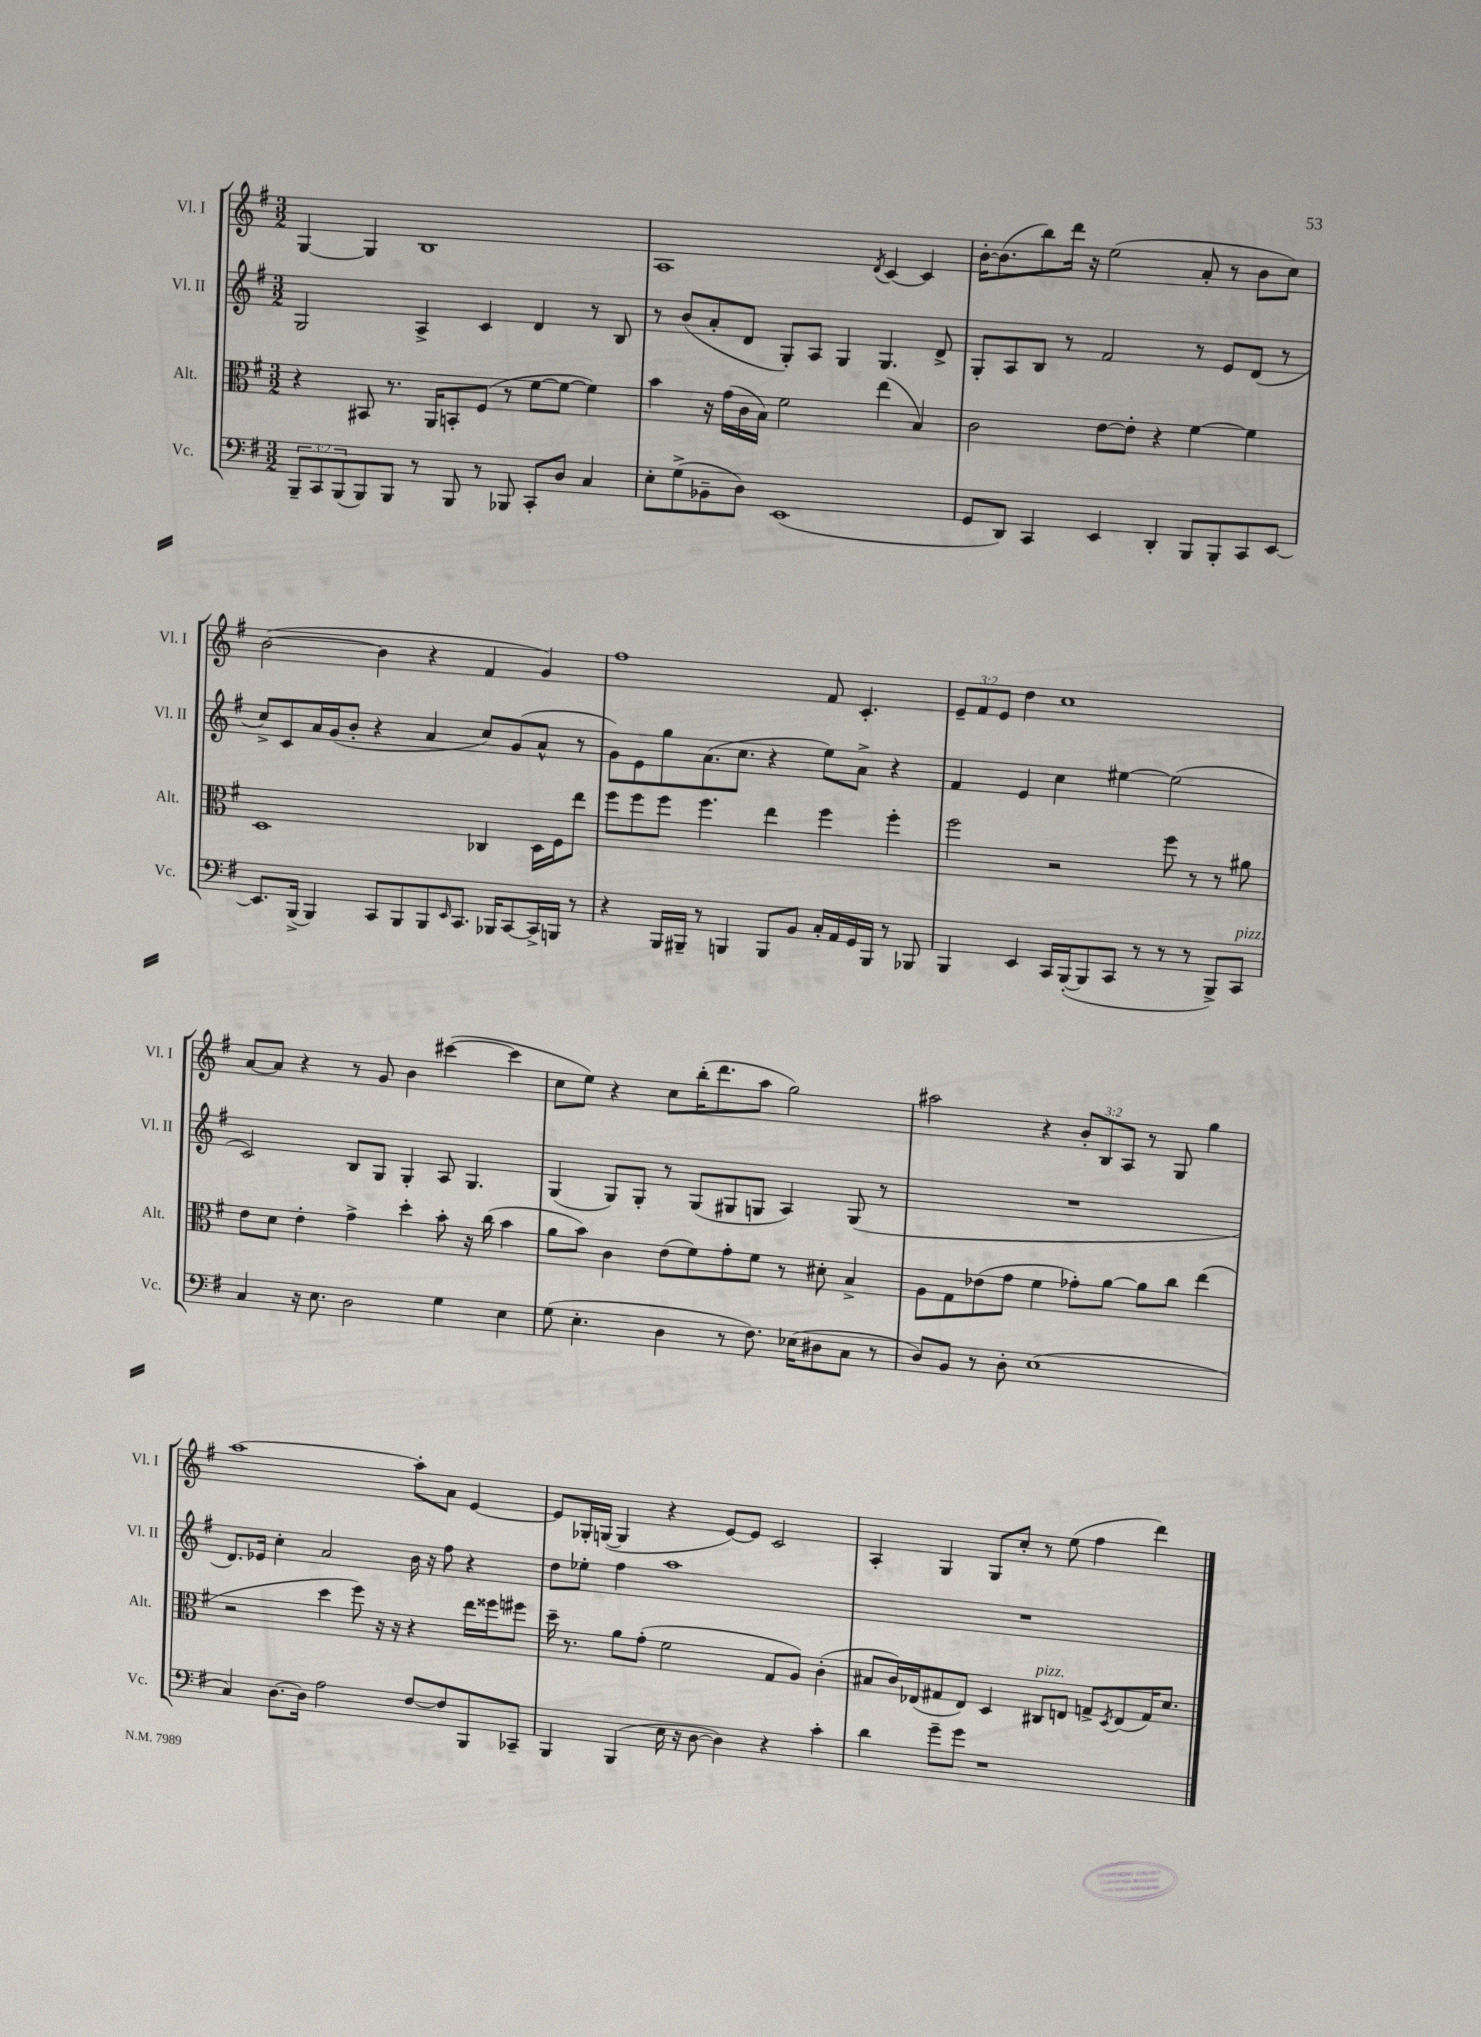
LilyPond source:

<<
\new StaffGroup <<
\new Staff = "s0" \with { instrumentName = "Vl. I" shortInstrumentName = "Vl. I" } {
    \clef treble \key g \major \numericTimeSignature \time 3/2 \override Staff.TupletNumber.text = #tuplet-number::calc-fraction-text
    g4~ g4 b1 |
    a1 \acciaccatura { d'8 } c'4~ c'4 |
    b'16~-. b'8.( b''8) d'''16 r16 e''2( a'8-. r8 b'8 c''8) |
    b'2~( b'4 r4 fis'4 g'4) |
    fis''1 fis'8 c'4.-. |
    \tuplet 3/2 { e'8-- fis'8 e'8 } d''4 c''1 |
    a'8~ a'8 r4 r8 g'8 b'4 cis'''4~( cis'''4 |
    c''8 e''8) r4 c''8 b''16-.( d'''8. a''8 g''2) |
    ais''2 r4 \tuplet 3/2 { b'8-. b8 a8 } r8 g8 g''4 |
    a''1~ a''8-. a'8 e'4~ |
    e'8 ges16-. g16~( g4 r4 e'8~) e'8 c'2 |
    a4-. g4 g8 c''8-. r8 e''8( fis''4 d'''4) \bar "|." |
}
\new Staff = "s1" \with { instrumentName = "Vl. II" shortInstrumentName = "Vl. II" } {
    \clef treble \key g \major \numericTimeSignature \time 3/2
    g2 a4-> c'4 d'4 r8 b8 |
    r8 b'8( a'8-. d'8 g8-.) a8 g4 g4. d'8-> |
    g8-. a8 b8 r8 fis'2 r8 e'8 d'8( r8 |
    c''8->) c'8 a'16 g'16( b'8-. r4 a'4 c''8) g'8( a'8-^ r8 |
    g'8) e'8 g''8 a'8.( c''8. r4 e''8) a'8-> r4 |
    fis'4 e'4 c''4 eis''4~ eis''2( |
    c'2) b8 g8 g4-. a8 g4. |
    g4( g8) g8-. r8 g8( gis8 g8 a4) g8( r8 |
    R1. |
    d'8.) ees'16 c''4-. a'2 b'16 r16 fis''8 r4 |
    d''8 ees''8-. fis''4 a''1 |
    R1. \bar "|." |
}
\new Staff = "s2" \with { instrumentName = "Alt." shortInstrumentName = "Alt." } {
    \clef alto \key g \major \numericTimeSignature \time 3/2
    r4 bis,8 r8. a,16 b,8-. fis8( r8 fis'8~ fis'8~ fis'4) |
    b'4 r16 g'16( c'16 b16) fis'2 e''4( b4) |
    c'2 e'8~ e'8-. r4 fis'4~ fis'4 |
    d1 ces4 d16 fis16 e''8 |
    fis''8 fis''8 fis''8 fis''4. e''4 fis''4 fis''4-. |
    fis''2 r2 fis''8 r8 r8 ais'8 |
    e'8 d'8 e'4-. g'4-> d''4-. b'8-. r16 c''16( b'4 |
    a'8 b'8) c'4 e'8( fis'8) g'8-. fis'8 r8 dis'8-. b4-> |
    a8 g8 ees'8( g'8 fis'4 ges'8-.) a'8~ a'8 c''8 e''4( |
    r2 d''4 fis''8) r16 r16 r4 e''16 fisis''16 fis''8 |
    d''16-- r8. a'8 g'8-.( fis'2 g8 a8) c'4-.( |
    bis8 c'16) ees16( gis8 ees8) d4 cis8^\markup { \italic "pizz." } e8 g8-> \acciaccatura { d8 } e8( g16) d'8. \bar "|." |
}
\new Staff = "s3" \with { instrumentName = "Vc." shortInstrumentName = "Vc." } {
    \clef bass \key g \major \numericTimeSignature \time 3/2 \override Staff.TupletNumber.text = #tuplet-number::calc-fraction-text
    \tuplet 3/2 { b,,8-- c,8 b,,8( } b,,8) b,,8 r8 b,,8 r8 bes,,8 c,8-. d8 c4 |
    e8-. g8->( bes,8-- d8) e,1( |
    g,8 d,8) c,4 e,4 d,4-. b,,8 b,,8-. c,8 e,8~ |
    e,8. b,,16->( b,,4) c,8 b,,8 b,,8 \grace { e,16 } c,8. bes,,16 c,8~ c,16-> b,,16 r8 |
    r4 b,,16 bis,,16-- r8 b,,4 b,,8 b,8 c16-. a,16 g,16 b,,16 r8 bes,,8 |
    b,,4 e,4 c,16 b,,16~-.( b,,8 c,8 r8 r8 r8 b,,8->) c,8^\markup { \italic "pizz." } |
    c4 r16 e8. d2 g4 e4 |
    g8( e4.-. d4 r8 fis8.) ees16( dis8 c8 r8 |
    d8) b,8 r8 d8-. e1( |
    c4) d8.~ d16 a2 fis8~ fis8 b,,8 ces,8-- |
    b,,4 b,,4( e16 r16 d8~ d4) r4 c'4-. |
    d'4 g'8-- g'8 r1 \bar "|." |
}
>>
>>
\layout { \context { \Score \remove "Bar_number_engraver" } }
